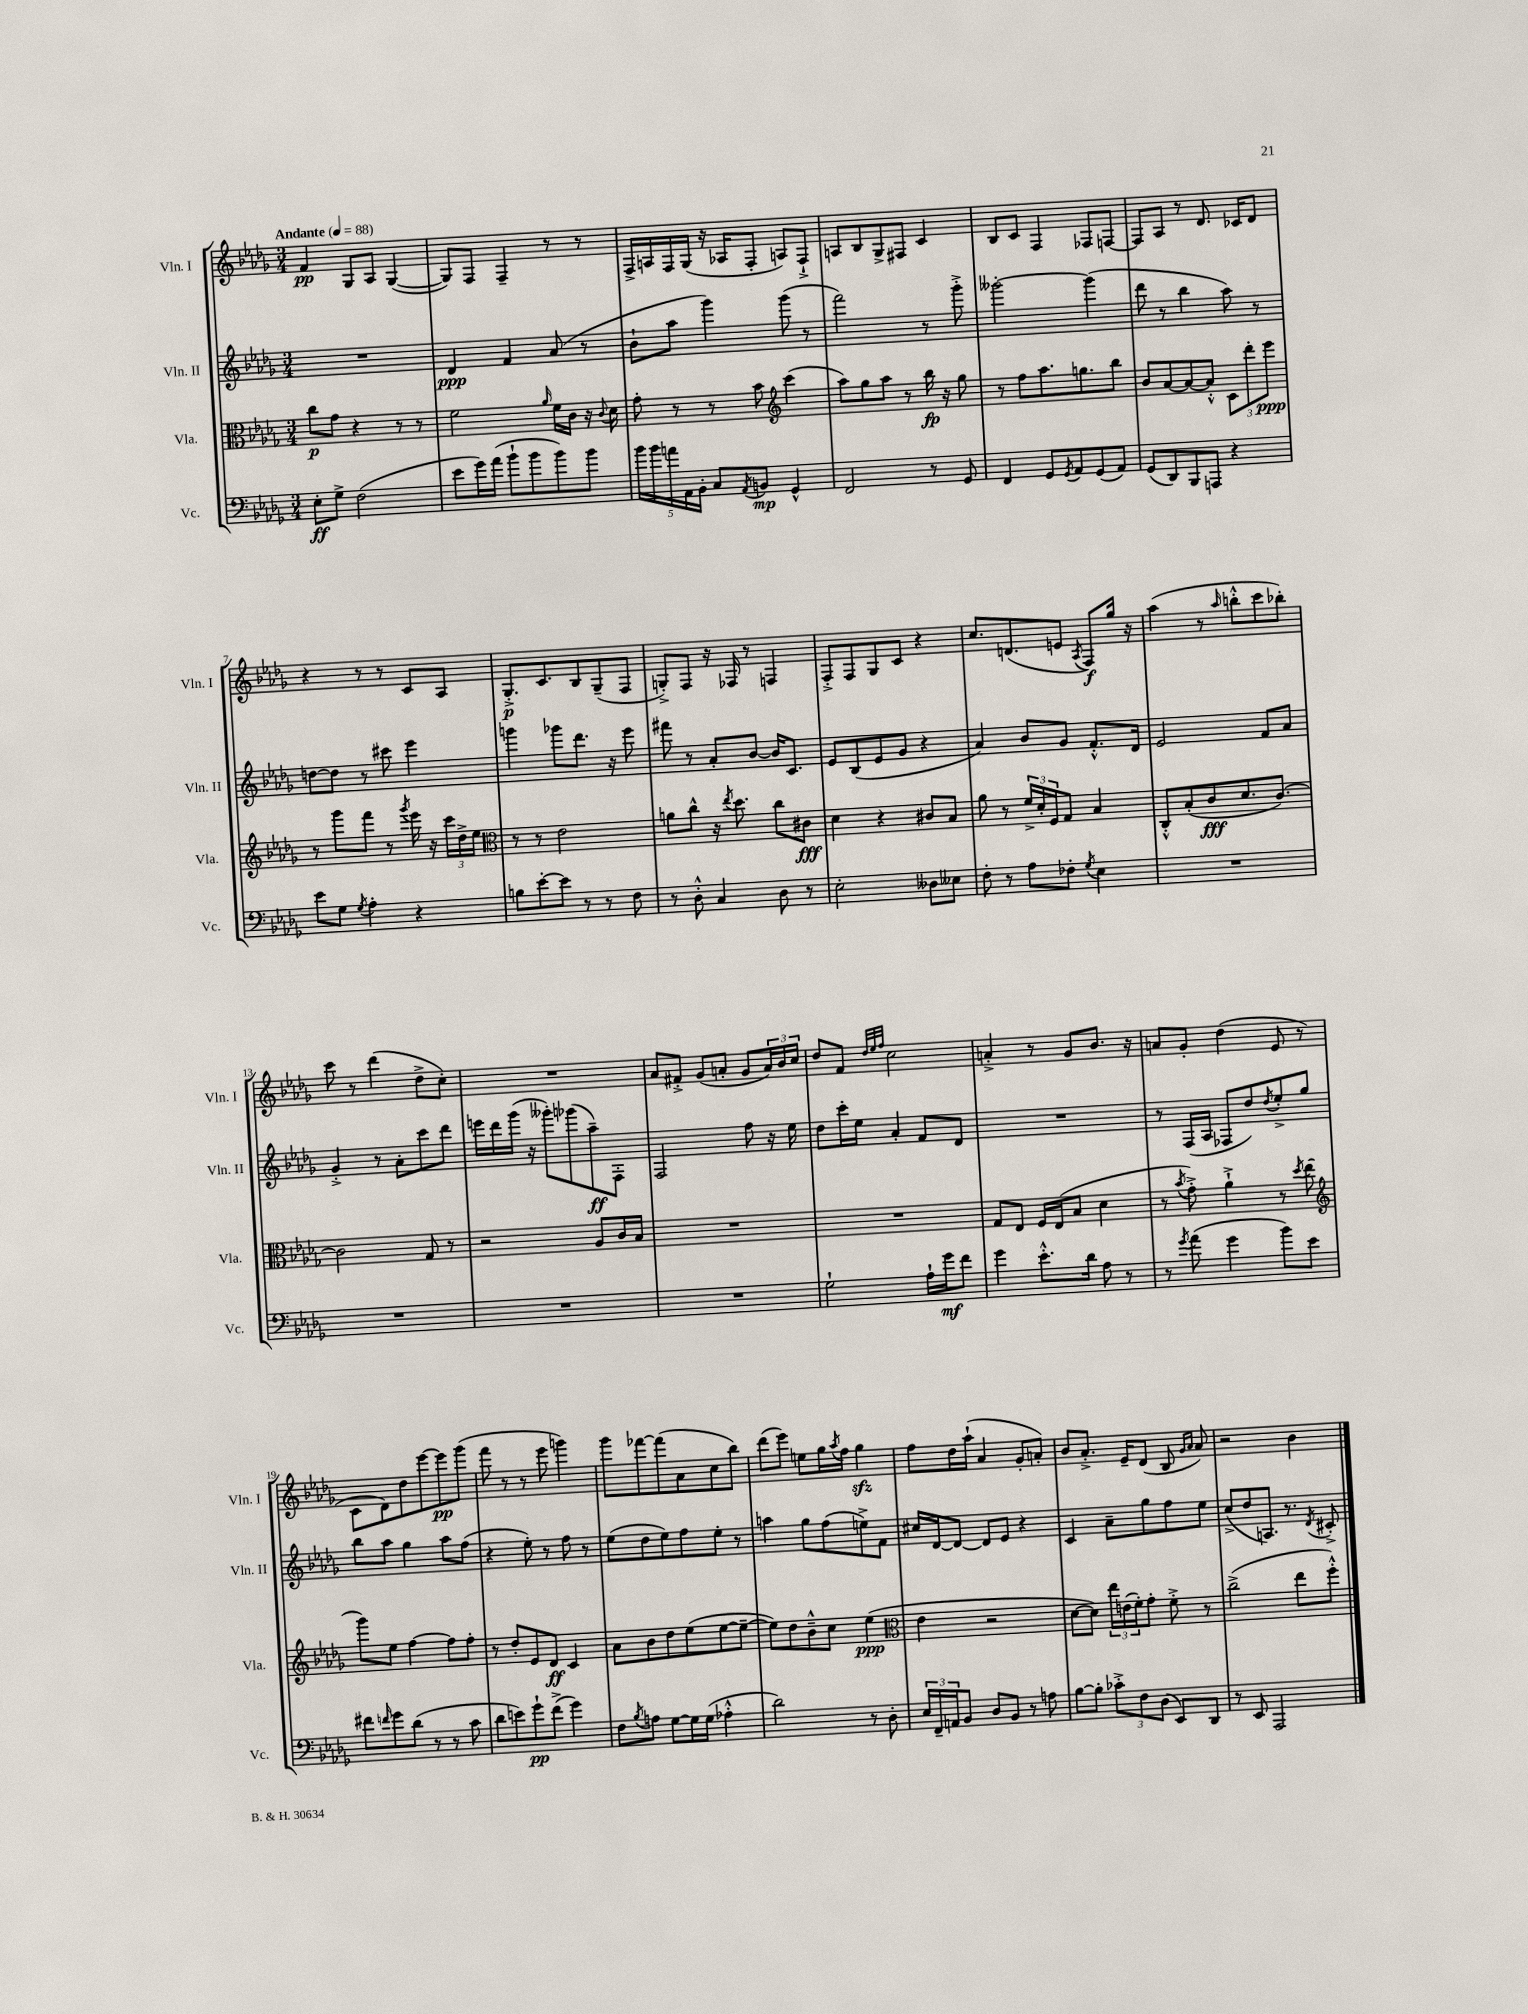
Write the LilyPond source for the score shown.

<<
\new StaffGroup <<
\new Staff = "s0" \with { instrumentName = "Vln. I" shortInstrumentName = "Vln. I" } {
    \clef treble \key des \major \numericTimeSignature \time 3/4 \tempo "Andante" 4 = 88
    f'4\pp ges8 aes8 ges4~( |
    ges8) f8 f4-- r8 r8 |
    f16-> a16 f16 ges16( r16 aes16 f8-. a8) f8-!-> |
    a8 bes8 ges8-> fis8 c'4 |
    bes8 c'8 f4 fes8 f8~ |
    f8 aes8 r8 des'8. ces'16 des'8 |
    r4 r8 r8 c'8 aes8 |
    ges8.-.->\p c'8. bes8 ges8--( f8 |
    g8-.->) f8 r16 fes16 r8 f4 |
    f8-.-> f8 ges8 c'8 r4 |
    c''8. d'8.( e'8 \acciaccatura { aes8 } f8\f) ges''16 r16 |
    aes''4( r8 \grace { aes''16 } b''8-.-^ c'''8 bes''8-.) |
    c'''8 r8 des'''4( des''8-> c''8-.) |
    R2. |
    aes'8 fis'8-.-> ges'8( a'8-. ges'8 \tuplet 3/2 { a'16) bes'16 c''16 } |
    des''8 f'8 \grace { des''32 ees''32 f''32 } c''2 |
    a'4-.-> r8 ges'8 bes'8. r16 |
    a'8 ges'8-. des''4( ees'8 r8 |
    c'8 des'8) des''8 ees'''8~ ees'''8\pp ges'''8( |
    f'''8 r8 r8 ees'''8 g'''4) |
    ges'''8 fes'''8~ fes'''8( aes'8 c''8 bes''8) |
    des'''8( ees'''8) e''8 ges''16 \acciaccatura { aes''8 } f''16 ges''4\sfz |
    f''8 des''16 aes''16-!( aes'4 ges'8-. a'8-.) |
    bes'8 aes'8.-.-> ees'16-- des'8( bes8 \grace { ges'16 aes'16 } aes'8) |
    r2 bes'4 \bar "|." |
}
\new Staff = "s1" \with { instrumentName = "Vln. II" shortInstrumentName = "Vln. II" } {
    \clef treble \key des \major \numericTimeSignature \time 3/4
    R2. |
    des'4\ppp f'4 aes'8( r8 |
    bes'8-! aes''8 ges'''4) ges'''8( r8 |
    f'''2) r8 ges'''8-.-> |
    geses'''2~-. geses'''4( |
    des'''8 r8 bes''4 aes''8) r8 |
    d''8~ d''8 r8 cis'''8 ees'''4 |
    g'''4 ges'''8 des'''8. r16 ees'''8 |
    fis'''8 r8 aes'8-. bes'8~ bes'16 c'8. |
    ees'8 bes8( ees'8 ges'8 r4 |
    aes'4) bes'8 ges'8 f'8.-.-^ des'16 |
    ees'2 f'8 aes'8 |
    ges'4-.-> r8 aes'8-. c'''8 des'''8 |
    e'''16 des'''16 ges'''16( r16 geses'''8-.) ges'''8( aes''8--\ff) f8-. |
    f2 f''8 r16 ees''16 |
    des''8 c'''16-. ees''16 aes'4-. f'8 des'8 |
    R2. |
    r8 f16( aes16 fes8 des''8) \acciaccatura { des''8 } ees''8-.-> ges''8 |
    bes''8 aes''8 ges''4 aes''8 f''8( |
    r4 ees''8-.) r8 f''8 r8 |
    ees''8( des''8 ees''8) f''8 ees''8-. r8 |
    a''4 ges''8 f''8( e''8->) f'8 |
    cis''16 des'16~ des'8~ des'8 ees'8 r4 |
    c'4 aes'8-- ges''8 f''8 ees''8 |
    c''8->( des''8 a8.) r8. \acciaccatura { des'8 } cis'8-.-> \bar "|." |
}
\new Staff = "s2" \with { instrumentName = "Vla." shortInstrumentName = "Vla." } {
    \clef alto \key des \major \numericTimeSignature \time 3/4
    c''8\p ges'8 r4 r8 r8 |
    f'2 \grace { aes'16 } f'16 c'16 r16 \appoggiatura { c'8 } des'16 |
    ges'8-. r8 r8 bes'8 \clef treble c'''4( |
    aes''8) ges''8 aes''8 r8 bes''16\fp r16 ges''8 |
    r8 f''8 aes''8. g''8. bes''8 |
    bes'8 aes'8~ aes'8~ aes'8-.-^ \tuplet 3/2 { c'8 des'''8-. ees'''8\ppp } |
    r8 ges'''8 f'''8 r8 \acciaccatura { ges'''8 } ees'''16 r16 \tuplet 3/2 { c'''16 des''16-> ees''16 } |
    \clef alto r8 r8 ees'2 |
    a'8 c''8-^ r16 \acciaccatura { ees''8 } des''8. c''8 cis'8\fff |
    des'4 r4 cis'8 bes8 |
    aes'8 r8 \tuplet 3/2 { f'16-> des'16-. f16 } ges8 bes4 |
    c8-.-^ bes8-.( c'8\fff des'8. c'8.~) |
    c'2 ges8 r8 |
    r2 aes8 c'16 bes16 |
    R2. |
    R2. |
    ges8 ees8 f16 ees16( bes8 des'4 |
    r8 \acciaccatura { bes'8 } ges'8-.->) aes'4-!-> r8 \acciaccatura { des''8 } ees''8( |
    \clef treble ges'''8) ees''8 f''4~ f''8 f''8-. |
    r8 des''8-. ees'8 des'8\ff c'4 |
    aes'8 bes'8 des''8 ees''8( ees''8~ ees''8~-- |
    ees''8) des''8 bes'8---^ c''8 ees''4\ppp( |
    \clef alto ees'4 r2 |
    des'8~ des'8) \tuplet 3/2 { ees''16 e'16( f'16-.) } ges'8-. f'8-.-> r8 |
    c''2->( ees''8 f''8-.-^) \bar "|." |
}
\new Staff = "s3" \with { instrumentName = "Vc." shortInstrumentName = "Vc." } {
    \clef bass \key des \major \numericTimeSignature \time 3/4
    ees8-.\ff ges8-> f2( |
    ees'8 ges'16) aes'16( bes'8-! bes'8 bes'8) bes'8 |
    \tuplet 5/4 { bes'16 bes'16 a'16 aes,16 bes,16-. } c8 \acciaccatura { aes,8 } b,8\mp ges,4-^ |
    f,2 r8 ges,8 |
    f,4 ges,8 \acciaccatura { ges,8 } aes,8 ges,8( aes,8) |
    ges,8( des,8) bes,,8 a,,8 r4 |
    ees'8 ges8 \acciaccatura { ges8 } aes4-. r4 |
    b8 ees'8~-. ees'8 r8 r8 f8 |
    r8 des8-.-^ c4 des8 r8 |
    ees2-. deses8 eeses8 |
    f8-. r8 aes8 fes8-. \acciaccatura { ges8 } ees4 |
    R2. |
    R2. |
    R2. |
    R2. |
    ges2-! aes16-! ges'16\mf f'8 |
    ges'4 ees'8.-.-^ des'16 aes8 r8 |
    r8 \acciaccatura { ges'8 } aes'8( ges'4 bes'8) ees'8 |
    fis'8 \grace { f'16 } ges'8 des'8( r8 r8 c'8 |
    des'8 e'8) ges'8-!\pp f'8->( ges'4) |
    f8 \acciaccatura { bes8 } a8 ges8~ ges16 ges16( aes4-.-^ |
    des'2) r8 des8-. |
    \tuplet 3/2 { ees16 f,16-- a,16 } bes,8 des8 bes,8 r8 a8 |
    bes8~ bes8-. \tuplet 3/2 { ces'8-.-> f8 des8( } ees,8) des,8 |
    r8 ees,8 aes,,2 \bar "|." |
}
>>
>>
